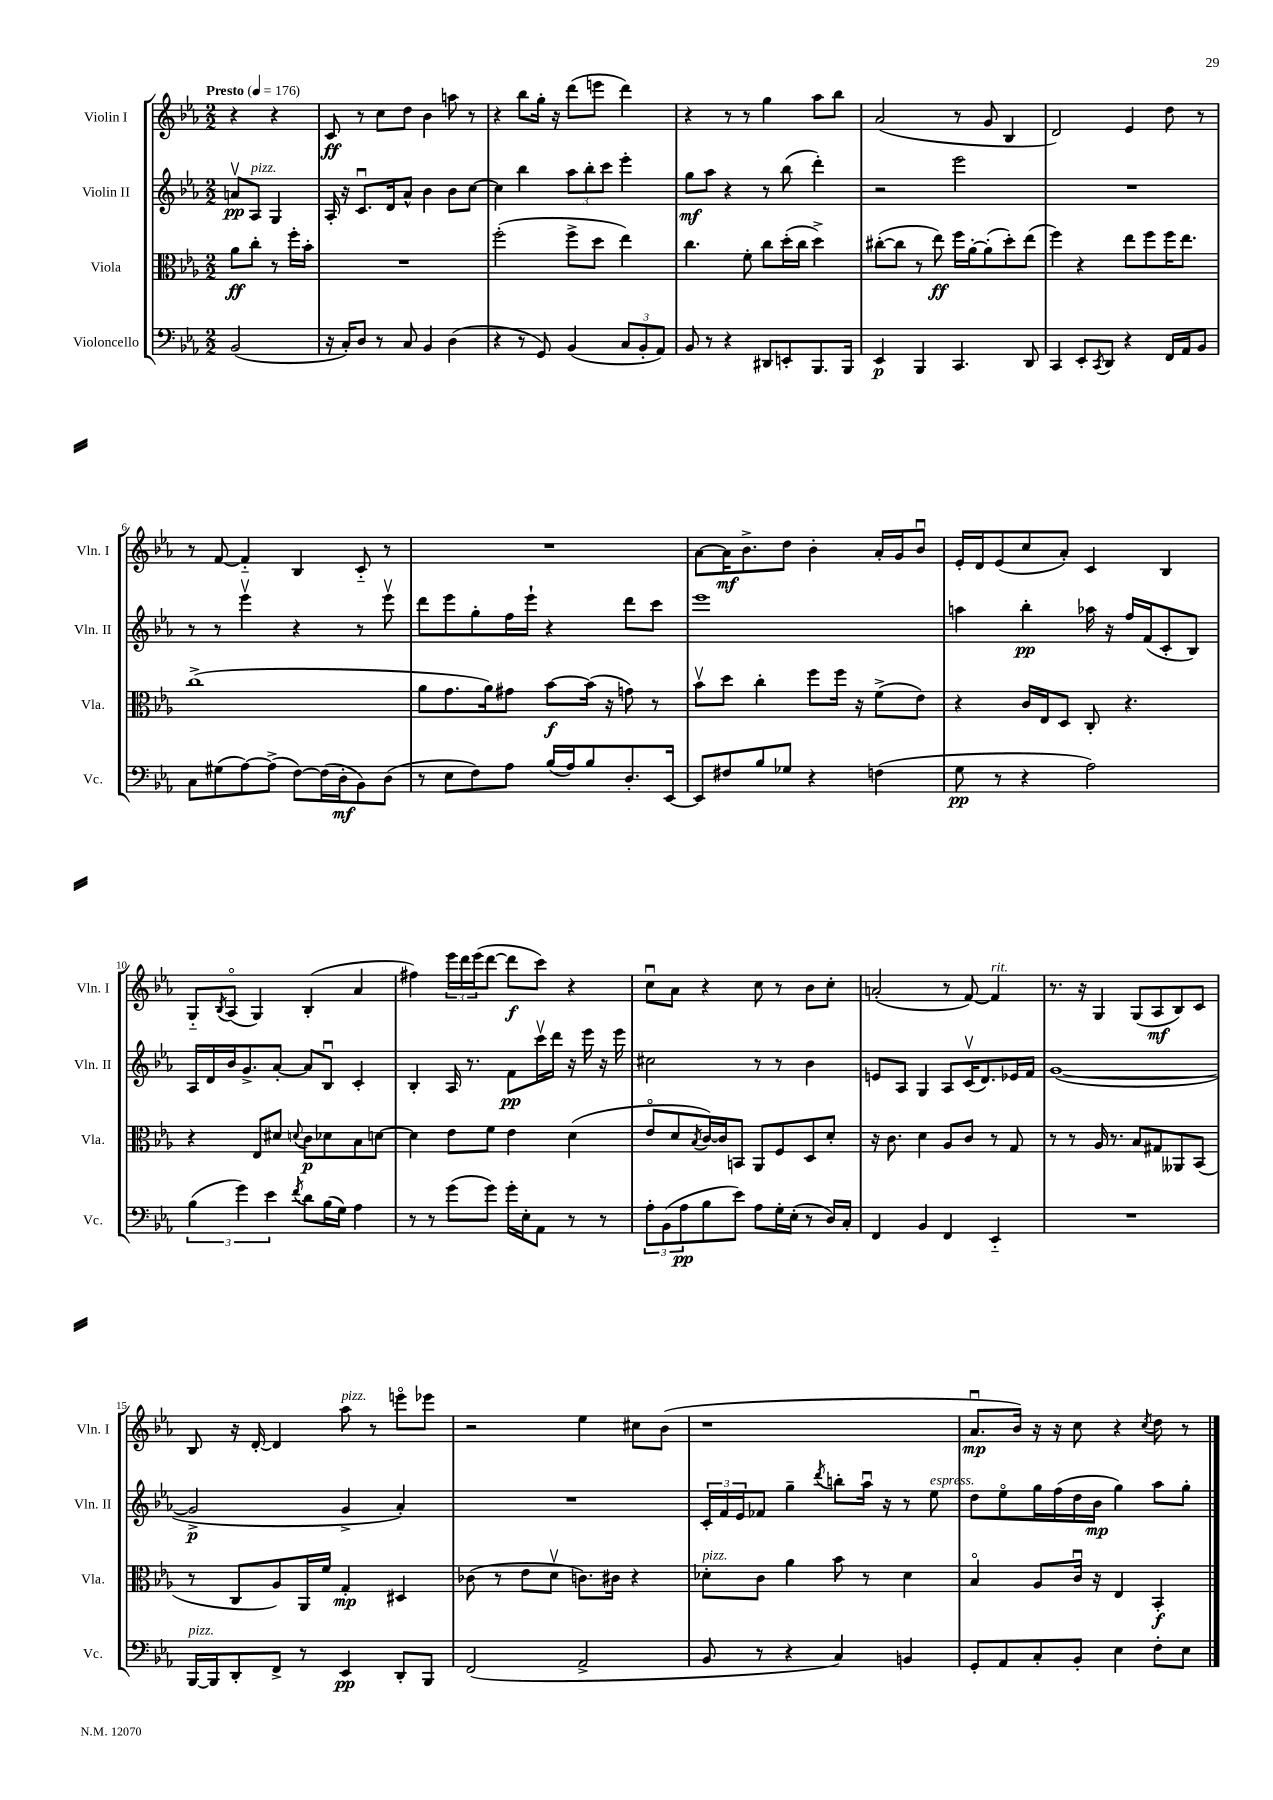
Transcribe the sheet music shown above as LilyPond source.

<<
\new StaffGroup <<
\new Staff = "s0" \with { instrumentName = "Violin I" shortInstrumentName = "Vln. I" } {
    \clef treble \key ees \major \numericTimeSignature \time 2/2 \partial 2 \tempo "Presto" 4 = 176
    r4 r4 |
    c'8\ff r8 c''8 d''8 bes'4 a''8 r8 |
    r4 bes''8 g''16-. r16 d'''8( e'''8 d'''4) |
    r4 r8 r8 g''4 aes''8 bes''8 |
    aes'2( r8 g'8 bes4 |
    d'2) ees'4 d''8 r8 |
    r8 f'8~ f'4-_ bes4 c'8-_ r8 |
    R1 |
    aes'8~ aes'16\mf bes'8.-> d''8 bes'4-. aes'16-. g'16 bes'8\downbow |
    ees'16-. d'16 ees'8( c''8 aes'8-.) c'4 bes4 |
    g8-_ \acciaccatura { bes8 } aes8\flageolet( g4) bes4-.( aes'4 |
    fis''4) \tuplet 3/2 { ees'''16 d'''16 ees'''16( } d'''8~ d'''8\f c'''8) r4 |
    c''8\downbow aes'8 r4 c''8 r8 bes'8 c''8-. |
    a'2-.( r8 f'8~) f'4^\markup { \italic "rit." } |
    r8. r16 g4 g8( aes8\mf bes8) c'8 |
    bes8 r16 d'16~-. d'4 aes''8^\markup { \italic "pizz." } r8 e'''8\flageolet ees'''8 |
    r2 ees''4 cis''8 bes'8( |
    r1 |
    aes'8.\downbow\mp bes'16) r16 r16 c''8 r4 \acciaccatura { c''8 } d''8 r8 \bar "|." |
}
\new Staff = "s1" \with { instrumentName = "Violin II" shortInstrumentName = "Vln. II" } {
    \clef treble \key ees \major \numericTimeSignature \time 2/2 \partial 2
    a'8\upbow\pp aes8^\markup { \italic "pizz." } g4 |
    aes16-. r16 c'8.\downbow d'16 aes'8-^ bes'4 bes'8 c''8~ |
    c''4 bes''4 \tuplet 3/2 { aes''8 bes''8-. c'''8 } ees'''4-. |
    g''8\mf aes''8 r4 r8 bes''8( d'''4-.) |
    r2 ees'''2 |
    R1 |
    r8 r8 ees'''4\upbow r4 r8 ees'''8\upbow |
    d'''8 ees'''8 g''8-. f''16 ees'''16-! r4 d'''8 c'''8 |
    ees'''1 |
    a''4 bes''4-.\pp aes''16 r16 f''16 f'16( c'8-. bes8) |
    aes16 d'16 bes'16 g'8.-> aes'8~-. aes'8 bes8\downbow c'4-. |
    bes4-. aes16 r8. f'8\pp c'''16\upbow d'''16 r16 ees'''16 r16 ees'''16 |
    cis''2 r8 r8 bes'4 |
    e'8 aes8 g4 aes8 c'16\upbow( d'8.) ees'16 f'16 |
    g'1~( |
    g'2->\p g'4-> aes'4-.) |
    R1 |
    \tuplet 3/2 { c'16-. f'16 ees'16 } fes'8 g''4-- \acciaccatura { d'''8 } b''8-. aes''16\downbow r16 r8 ees''8^\markup { \italic "espress." } |
    d''8 ees''8\flageolet g''16 f''16( d''16 bes'16\mp g''4) aes''8 g''8-. \bar "|." |
}
\new Staff = "s2" \with { instrumentName = "Viola" shortInstrumentName = "Vla." } {
    \clef alto \key ees \major \numericTimeSignature \time 2/2 \partial 2
    aes'8\ff c''8-. r8 f''16-. bes'16-. |
    R1 |
    f''2-.( f''8-> d''8 ees''4) |
    c''4. f'8-. c''8 d''16-.( c''16 d''4->) |
    cis''8~-.( cis''8 r8 ees''8\ff) f''16 aes'16~-. aes'8-.( d''8-.) ees''8( |
    f''4) r4 ees''8 f''8 f''16 ees''8. |
    c''1->( |
    aes'8 g'8. aes'16) gis'8 bes'8~\f bes'16( r16 g'8) r8 |
    bes'8\upbow d''8 c''4-. f''8 f''16 r16 f'8->( ees'8) |
    r4 c'16 ees16 d8 c8-. r4. |
    r4 ees8 dis'8 \appoggiatura { d'8 } c'8\p des'8 bes8 d'8~ |
    d'4 ees'8 f'8 ees'4 d'4( |
    ees'8\flageolet d'8 \acciaccatura { bes8 } c'16~) c'16 b,8 aes,8 f8 d8 d'8-. |
    r16 c'8. d'4 aes8 c'8 r8 g8 |
    r8 r8 aes16 r8. bes8 gis8 aeses,8 bes,8( |
    r8 c8 aes8) aes,16 f'16 g4-.\mp dis4 |
    ces'8( r8 ees'8 d'8\upbow c'8.) cis'16 r4 |
    des'8-.^\markup { \italic "pizz." } c'8 aes'4 bes'8 r8 des'4 |
    bes4\flageolet aes8 c'16\downbow r16 ees4 bes,4-.\f \bar "|." |
}
\new Staff = "s3" \with { instrumentName = "Violoncello" shortInstrumentName = "Vc." } {
    \clef bass \key ees \major \numericTimeSignature \time 2/2 \partial 2
    bes,2( |
    r16 c16-.) d8 r8 c8 bes,4 d4( |
    r4 r8 g,8) bes,4( \tuplet 3/2 { c8 bes,8-. aes,8) } |
    bes,8 r8 r4 dis,8 e,8-. bes,,8. bes,,16 |
    ees,4\p bes,,4 c,4. d,8 |
    c,4 ees,8-. \acciaccatura { c,8 } d,8 r4 f,16 aes,16 bes,8 |
    c8 gis8( aes8~) aes8->( f8~) f16( d16-.\mf bes,8) d8( |
    r8 ees8 f8) aes8 bes16( aes16) bes8 d8.-. ees,16~ |
    ees,8 fis8 bes8 ges8 r4 f4( |
    g8\pp r8 r4 aes2) |
    \tuplet 3/2 { bes4( g'4) ees'4 } \acciaccatura { f'8 } d'8 bes16( g16) aes4 |
    r8 r8 g'8( g'8) g'16-. ees16-. aes,8 r8 r8 |
    \tuplet 3/2 { aes8-. bes,8( aes8\pp } bes8 ees'8) aes8 g16-. ees16-.( r8 d16) c16-. |
    f,4 bes,4 f,4 ees,4-_ |
    R1 |
    bes,,16~^\markup { \italic "pizz." } bes,,16 d,8-. f,8-> r8 ees,4\pp d,8-. bes,,8 |
    f,2( aes,2-> |
    bes,8 r8 r4 c4) b,4 |
    g,8-. aes,8 c8-. bes,8-. ees4 f8-. ees8 \bar "|." |
}
>>
>>
